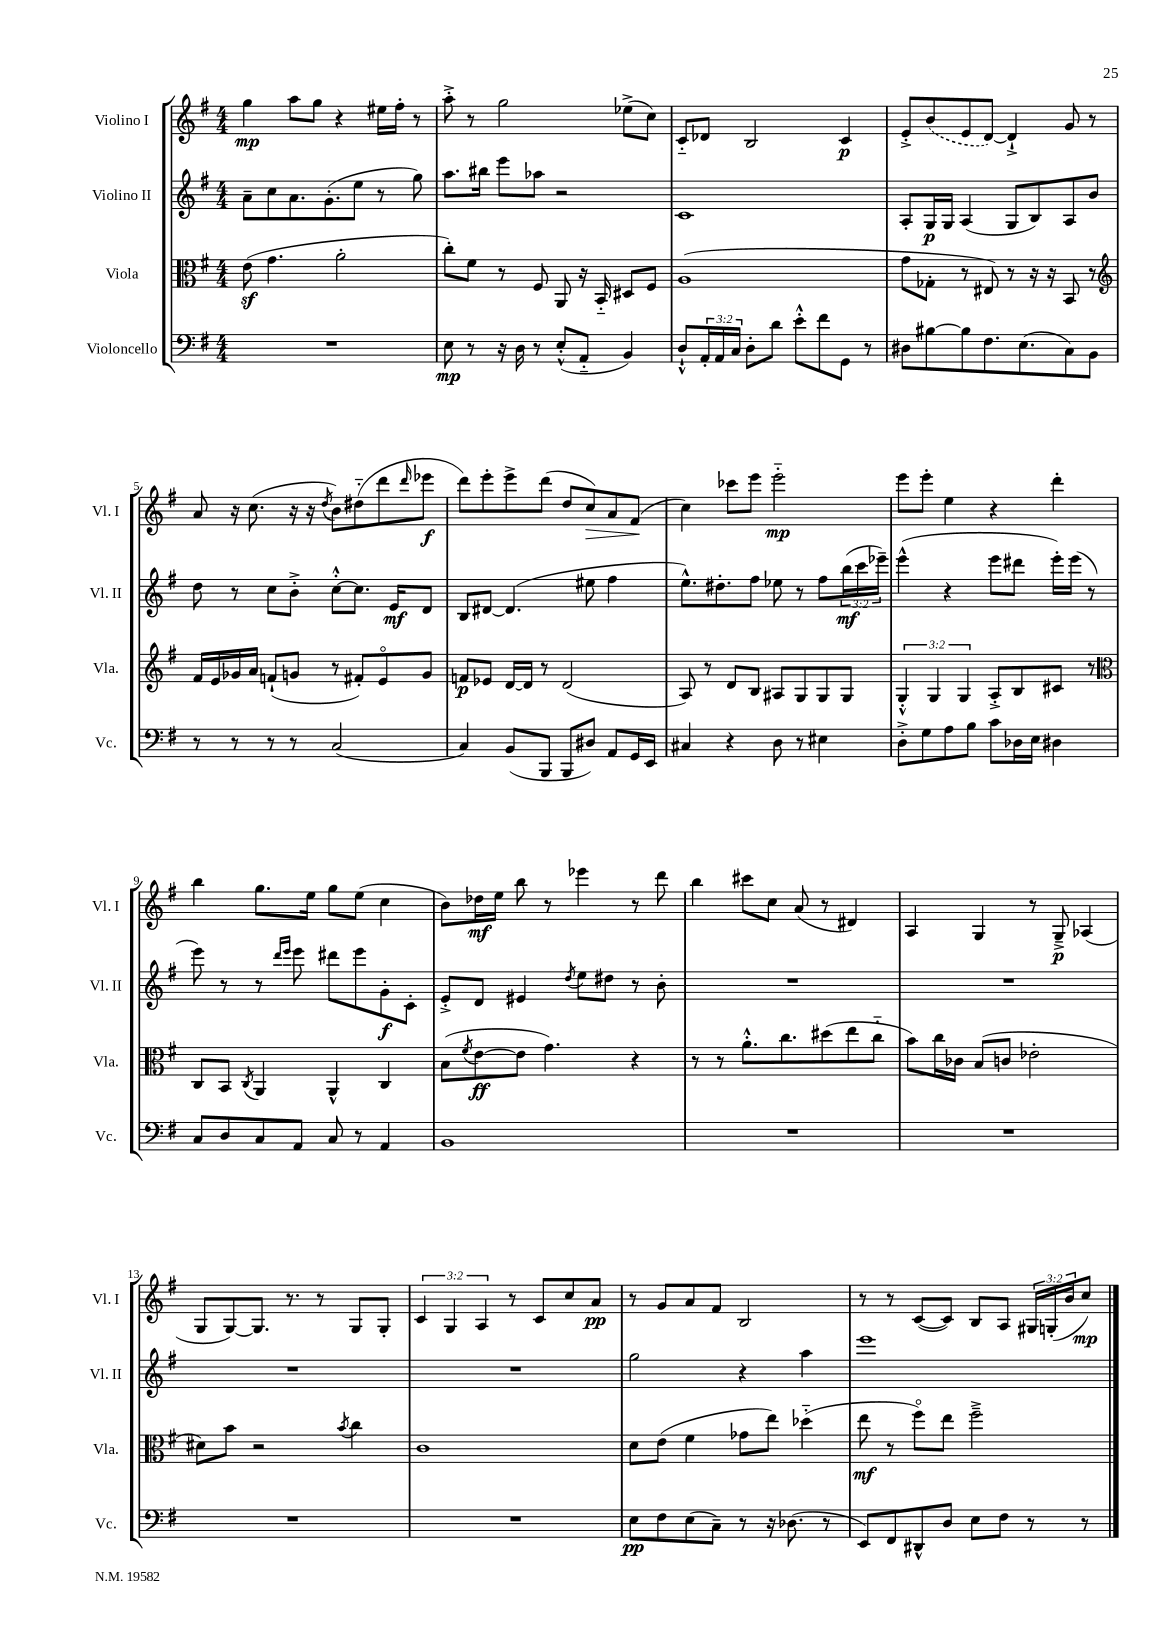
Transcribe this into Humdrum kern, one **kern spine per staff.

**kern	**kern	**kern	**kern
*staff4	*staff3	*staff2	*staff1
*clefF4	*clefC3	*clefG2	*clefG2
*k[f#]	*k[f#]	*k[f#]	*k[f#]
*M4/4	*M4/4	*M4/4	*M4/4
1r	(8e\	8a~\L	4gg\
.	4.g\	8cc\	.
.	.	8.a\	8aa\L
.	.	.	8gg\J
.	.	(8.g'\	.
.	2a'\	.	4r
.	.	8ee\J	.
.	.	8r	16ee#\LL
.	.	.	16ff#'\JJ
.	.	8gg\)	8r
=	=	=	=
8E\	8cc'\L)	8.aa\L	8aa'^\
8r	8f#\J	.	8r
.	.	16bb#\Jk	.
16r	8r	8eee\L	2gg\
16D\	.	.	.
8r	8F#/	8aa-\J	.
(8E'^^/L	8AA/	2r	.
8AA'~/J	16r	.	.
.	16BB'~/	.	.
4BB/)	8D#/L	.	(8ee-^\L
.	8F#/J	.	8cc\J)
=	=	=	=
8D`^^/L	(1A	1c	8c'~/L
24AA'/L	.	.	8d-/J
24AA/	.	.	.
24C/JJ	.	.	.
8D'\L	.	.	2B/
8d\J	.	.	.
8e'^^\L	.	.	.
8f#\	.	.	.
8GG\J	.	.	4c/
8r	.	.	.
=	=	=	=
8D#\L	8g\L	8A'/L	8e'^/L
[8B#\	8G-'\J	16G/L	(8b/
.	.	16G/JJ	.
8B#\]	8r	(4A/	8e/
8.F#\	8E#/)	.	[8d/J)
.	8r	8G/L	4d`^/]
(8.E\	.	.	.
.	16r	8B/)	.
.	16r	.	.
8C\)	8BB/	8A/	8g/
8BB\J	8r	8b/J	8r
=	=	=	=
*	*clefG2	*	*
8r	16f#/LL	8dd\	8a/
.	16e/	.	.
8r	16g-/	8r	16r
.	16a/JJ	.	(8.cc\
8r	(8f`/L	8cc\L	.
8r	8g/J	8b'^\J	16r
.	.	.	16r
.	.	.	8qdd/
(2C/	8r	[8cc'^^\L	8b\L)
.	8f#'/L)	8.cc\]J	(8dd#'~\
.	8eo/	.	8ddd\
.	.	16e/LK	.
.	.	.	16qqddd/
.	8g/J	8d/J	8eee-\J
=	=	=	=
4C/)	8f/L	8B/L	8ddd\L)
.	8e-/J	[8d#/J	8eee'\
(8BB/L	[16d/LL	(4.d#/]	8eee^\
.	16d/]JJ	.	.
8BBB/J	8r	.	(8ddd\J
8BBB/L	(2d/	.	8dd/L
8D#/J)	.	8ee#\	8cc/)
8AA/L	.	4ff#\	8a/
16GG/L	.	.	(8f#/J
16EE/JJ	.	.	.
=	=	=	=
4C#/	8A/)	8.ee^^\L)	4cc\)
.	8r	.	.
.	.	8.dd#'\	.
4r	8d/L	.	8ccc-\L
.	8B/J	8ff#\J	8eee\J
8D\	8A#/L	8ee-\	2eee'~\
8r	8G/	8r	.
4E#\	8G/	8ff#\L	.
.	8G/J	(24bb\L	.
.	.	24ccc\	.
.	.	24eee-~\JJ)	.
=	=	=	=
8D'^\L	6G'^^/	(4eee^^\	8eee\L
8G\	.	.	8eee'\J
.	6G/	.	.
8A\	.	4r	4ee\
.	6G/	.	.
8B\J	.	.	.
8c\L	8A'^/L	8eee\L	4r
16D-\L	8B/	8ddd#\J	.
16E\JJ	.	.	.
4D#\	8c#/J	16eee'\LL)	4ddd'\
.	.	(16eee\JJ	.
.	8r	8r	.
=	=	=	=
*	*clefC3	*	*
8C/L	8C/L	8eee\)	4bb\
8D/	8BB/J	8r	.
.	8qC/	.	.
8C/	4AA/	8r	8.gg\L
.	.	16qqddd/LL	.
.	.	16qqeee/JJ	.
8AA/J	.	8eee\	.
.	.	.	16ee\Jk
8C/	4AA^^/	8ddd#\L	8gg\L
8r	.	8eee\	(8ee\J
4AA/	4C/	8g'\	4cc\
.	.	8c'\J	.
=	=	=	=
1BB	(8B\L	8e'^/L	8b\L)
.	8qf#/	.	.
.	[8e\	8d/J	16dd-\L
.	.	.	16ee\JJ
.	8e\]J	4e#/	8bb\
.	4.g\)	.	8r
.	.	8qdd/	.
.	.	8ee\L	4eee-\
.	.	8dd#\J	.
.	4r	8r	8r
.	.	8b'\	8ddd\
=	=	=	=
1r	8r	1r	4bb\
.	8r	.	.
.	8.a'^^\L	.	8ccc#\L
.	.	.	8cc\J
.	8.cc\	.	.
.	.	.	(8a/
.	(8dd#\	.	8r
.	8ee\	.	4d#/)
.	8cc'~\J	.	.
=	=	=	=
1r	8b\L)	1r	4A/
.	16cc\L	.	.
.	16c-\JJ	.	.
.	(8B/L	.	4G/
.	8c/J	.	.
.	2e-'\	.	8r
.	.	.	8G~^/
.	.	.	(4A-/
=	=	=	=
1r	8d#\L)	1r	8G/L
.	8b\J	.	[8G/)
.	2r	.	8.G/]J
.	.	.	8.r
.	.	.	8r
.	8qb/	.	.
.	4cc\	.	8G/L
.	.	.	8G'/J
=	=	=	=
1r	1c	1r	6c/
.	.	.	6G/
.	.	.	6A/
.	.	.	8r
.	.	.	8c/L
.	.	.	8cc/
.	.	.	8a/J
=	=	=	=
8E\L	8d\L	2gg\	8r
8F#\	(8e\J	.	8g/L
(8E\	4f#\	.	8a/
8C~\J)	.	.	8f#/J
8r	8g-\L	4r	2B/
16r	8ee\J)	.	.
(8.D-\	.	.	.
.	(4dd-'~\	4aa\	.
8r	.	.	.
=	=	=	=
8EE/L)	8ee\	1eee	8r
8FF#/	8r	.	8r
8DD#^^/	8ff#o\L)	.	([8c/L
8D/J	8ee\J	.	8c/]J)
8E\L	2ff#~^\	.	8B/L
8F#\J	.	.	8A/J
8r	.	.	24G#/LL
.	.	.	(24G'/
.	.	.	24b/J
8r	.	.	8cc/J)
==	==	==	==
*-	*-	*-	*-
